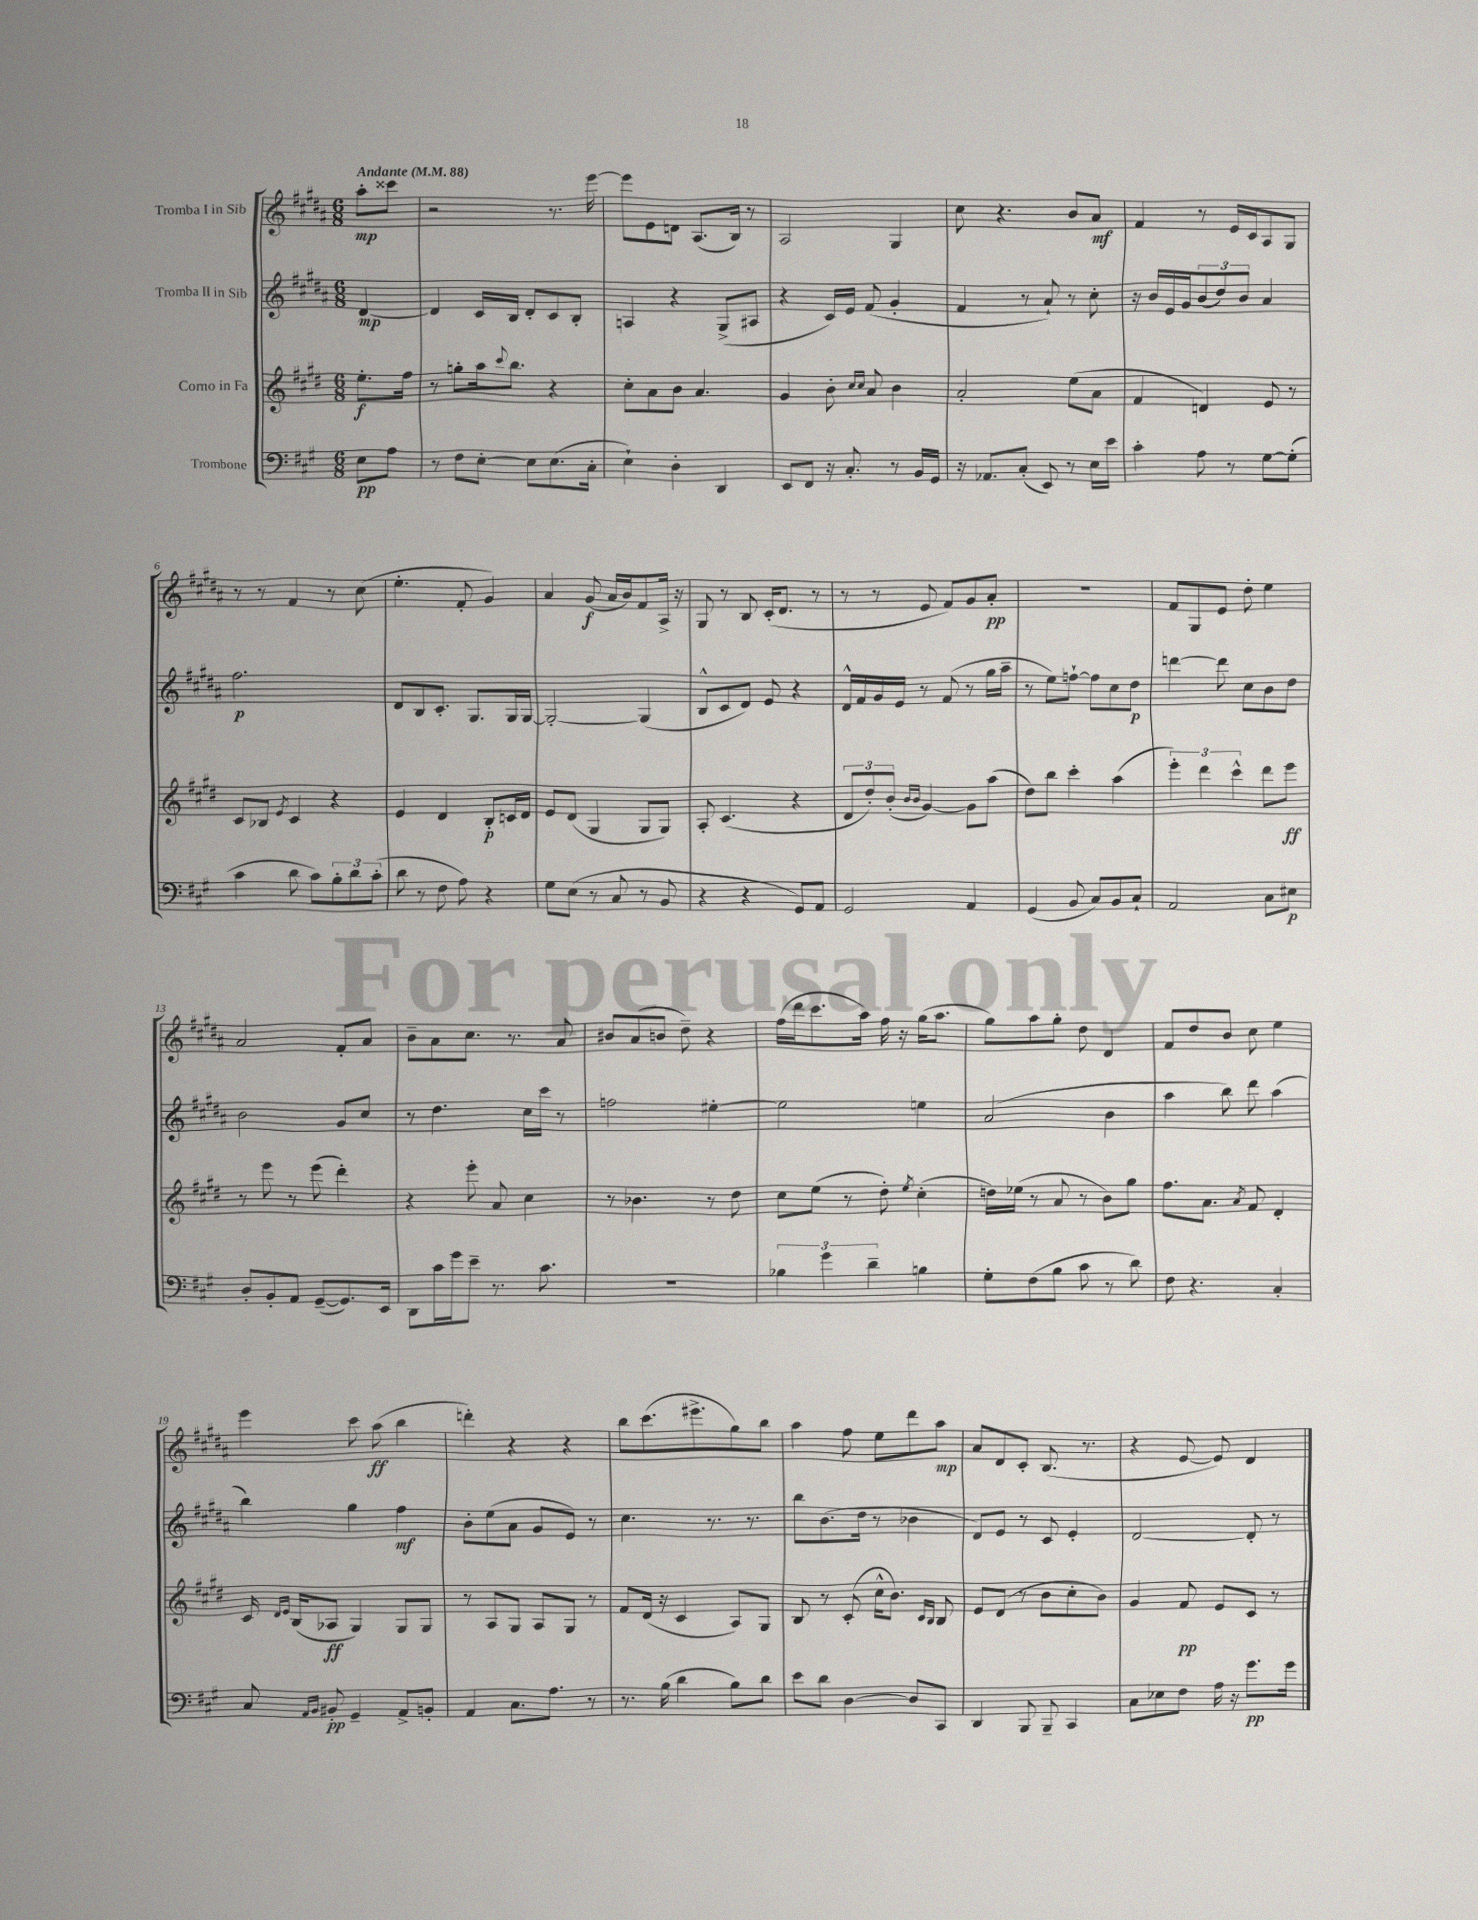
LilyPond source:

<<
\new StaffGroup <<
\new Staff = "s0" \with { instrumentName = "Tromba I in Sib" } {
    \clef treble \key b \major \numericTimeSignature \time 6/8 \partial 4 \tempo "Andante" 4 = 88
    ais''8-.\mp cisis'''8 |
    r2 r8. e'''16~ |
    e'''8 e'8 d'8 ais8.( b16) r8 |
    ais2 gis4 |
    cis''8 r4. b'8 ais'8\mf |
    fis'4 r8 e'16 cis'16 ais8 gis8 |
    r8 r8 fis'4 r8 cis''8( |
    e''4.-. fis'8-. gis'4) |
    ais'4 gis'8\f( ais'16 b'16) fis'8 ais16-> r16 |
    gis8 r8 b8 cis'16-.( dis'8. r8 |
    r8 r8 e'8 fis'8) gis'8 ais'8-.\pp |
    R2. |
    fis'8 gis8 e'8 dis''8-. e''4 |
    ais'2 fis'8-. ais'8 |
    b'8-- ais'8 cis''8. r8. ais'8 |
    bis'8 ais'8( b'8 dis''8--) r4 |
    fis''16( dis'''16 cis'''8. ais''16) fis''16 r16 gis''16( ais''8. |
    gis''8) ais''8 gis''8-. dis''8 dis'4 |
    fis'8 dis''8 b'8 cis''8 e''4 |
    e'''4 cis'''8 ais''8\ff( b''4 |
    d'''4-.) r4 r4 |
    b''8 cis'''8.( eis'''8.-> gis''8) b''8 |
    ais''4 fis''8 e''8 dis'''8 ais''8\mp |
    ais'8 dis'8 cis'8-. b8.( r8. |
    r4 e'8~ e'8) dis'4 \bar "|." |
}
\new Staff = "s1" \with { instrumentName = "Tromba II in Sib" } {
    \clef treble \key b \major \numericTimeSignature \time 6/8 \partial 4
    dis'4~\mp |
    dis'4 cis'16 b16 dis'8-. cis'8 b8-. |
    a4 r4 gis8->( ais8 |
    r4 cis'16) e'16 fis'8( gis'4-. |
    fis'4 r8 ais'8-!) r8 cis''8-. |
    r16 b'16 e'16 gis'16 \tuplet 3/2 { b'8( dis''8) b'8 } ais'4 |
    fis''2.\p |
    dis'8 b8 cis'8.-. gis8. gis16 gis16~ |
    gis2~-. gis4( |
    b8-^ cis'8 dis'8) e'8 r4 |
    dis'16-^ fis'16 gis'16 e'16 r8 fis'8( r8 gis''16 ais''16-- |
    r8 e''8) f''8~-! f''8 cis''8 dis''8\p |
    d'''4~ d'''8 cis''8 b'8 dis''8 |
    b'2 gis'8 cis''8 |
    r8 dis''4. cis''16 cis'''16 r8 |
    f''2 eis''4~-. |
    eis''2 e''4 |
    ais'2( b'4 |
    ais''4 b''8) dis'''8 ais''4( |
    b''4) gis''4 fis''4\mf |
    b'8-. e''8( ais'8 gis'8 e'8) r8 |
    cis''4. r8. r8. |
    b''8 b'8.( dis''16 r8 bes'4 |
    dis'8) e'8 r8 cis'8 e'4-. |
    dis'2~ dis'8-. r8 \bar "|." |
}
\new Staff = "s2" \with { instrumentName = "Corno in Fa" } {
    \clef treble \key e \major \numericTimeSignature \time 6/8 \partial 4
    e''8.-.\f fis''16 |
    r8 g''8-. a''16 \appoggiatura { cis'''8 } b''8. r4 |
    cis''8-. a'8 b'8 a'4. |
    gis'4 b'8-. \grace { cis''16 cis''16 } a'8 b'4 |
    a'2-. e''8( a'8 |
    fis'4 d'4) e'8 r8 |
    cis'8 bes8 \acciaccatura { e'8 } cis'4 r4 |
    e'4 dis'4 b8-.\p c'16 dis'16 |
    e'8 dis'8( gis4 gis8 gis8) |
    a8-. cis'4.( r4 |
    \tuplet 3/2 { dis'8 dis''8-.) b'8-.( } \grace { b'16 b'16 } gis'4~) gis'8 a''8( |
    dis''8) b''8 cis'''4-. a''4( |
    \tuplet 3/2 { e'''4-.) dis'''4 cis'''4-^ } dis'''8 e'''8\ff |
    r8 e'''8 r8 e'''8( dis'''4-.) |
    r4 e'''8-. a'8 cis''4 |
    r8 bes'4. r8 dis''8 |
    cis''8 e''8( r8 dis''8-.) \acciaccatura { e''8 } cis''4-.( |
    d''16) ees''16( r8 a'8 r8 b'8) gis''8 |
    fis''8. a'8. \acciaccatura { a'8 } fis'8 dis'4-. |
    cis'16 \grace { dis'16 e'16 } b16( aes8\ff gis4) gis8 gis8 |
    r8 a8 gis8 a8 gis8 r8 |
    fis'8 dis'16( r16 cis'4 a8) gis8 |
    b8 r8 cis'8-.( cis''16-^ b'8.) \grace { cis'16 b16 } b8 |
    e'8 dis'8( r8 b'8 cis''8-. b'8) |
    gis'4 fis'8\pp e'8 cis'8 r8 \bar "|." |
}
\new Staff = "s3" \with { instrumentName = "Trombone" } {
    \clef bass \key a \major \numericTimeSignature \time 6/8 \partial 4
    e8\pp a8 |
    r8 fis8 e8~-. e8 e8.( cis16-. |
    e4-!) d4-. d,4 |
    e,8 fis,8 r16 cis8.-. r8 b,16 gis,16 |
    r16 aes,8. cis8-.( e,8) r8 e16 e'16 |
    cis'4-. a8 r8 gis8~ gis8-.( |
    cis'4 d'8 cis'8) \tuplet 3/2 { b8-. d'8 cis'8-.( } |
    d'8 r8 fis8 a8) r4 |
    gis8 e8( r8 cis8 r8 b,8 |
    r4 r4 gis,8) a,8 |
    gis,2 a,4 |
    gis,4( b,8 cis8) b,8 cis8-! |
    a,2 cis8 eis8\p |
    d8-. b,8-. a,8 gis,8~--( gis,8.) e,16 |
    d,8 cis'16 gis'16 e'8-- r8. cis'8. |
    R2. |
    \tuplet 3/2 { bes4 gis'4 d'4-- } b4 |
    gis8-. fis8( b8 cis'8 r8 d'8) |
    fis8 r4. cis4-. |
    cis8 \grace { a,16 b,16 } bis,8-.\pp gis,4-- a,8-> b,8-. |
    a,4 cis8. a8. r8 |
    r8. b16( d'4 b8) d'8 |
    e'8 d'8 d4~ d8 cis,8 |
    d,4 b,,8 b,,8-- cis,4 |
    cis8 ees8 fis8 a16 r16 gis'8.\pp gis'16 \bar "|." |
}
>>
>>
